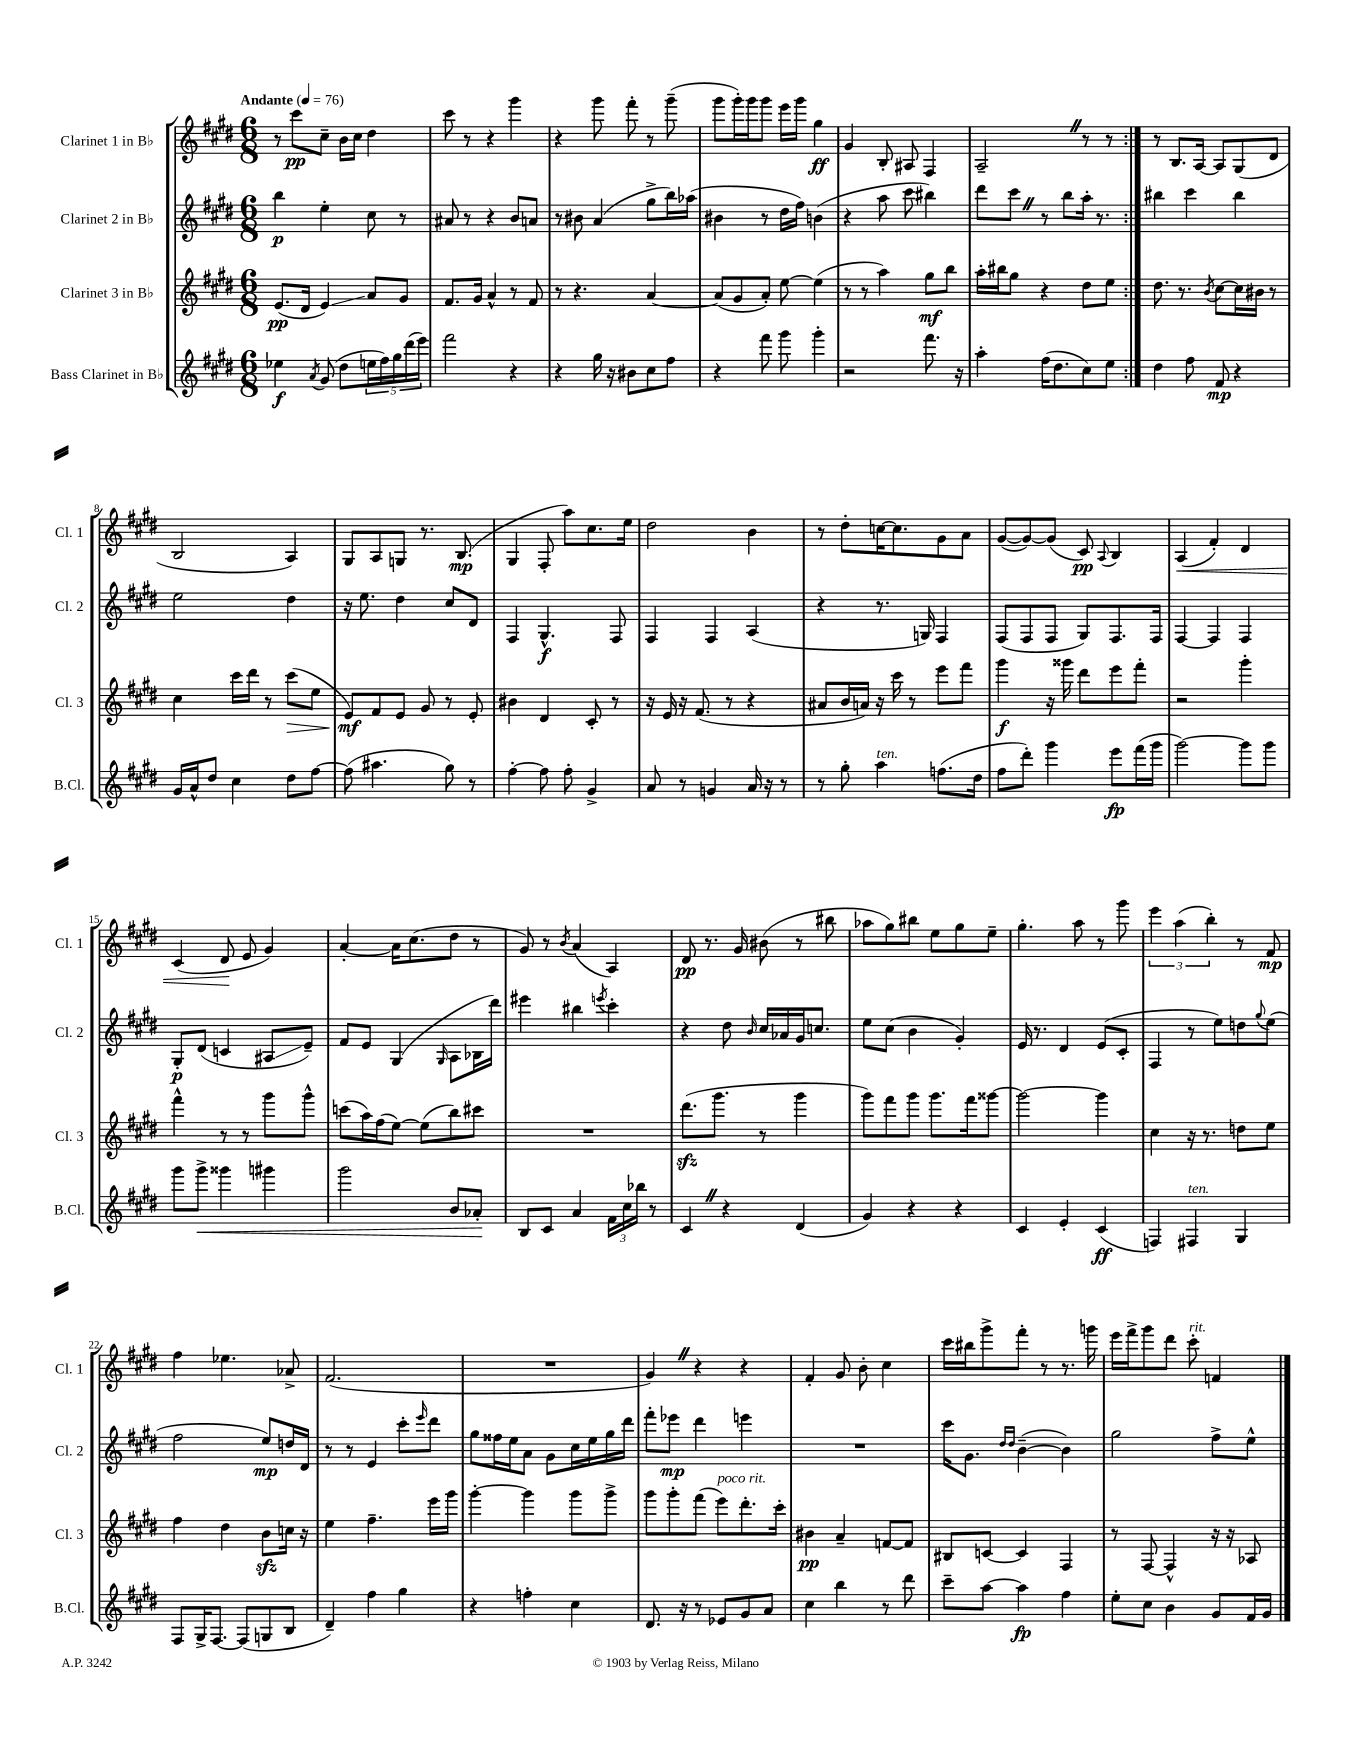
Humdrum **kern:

**kern	**kern	**kern	**kern
*staff4	*staff3	*staff2	*staff1
*clefG2	*clefG2	*clefG2	*clefG2
*k[f#c#g#d#]	*k[f#c#g#d#]	*k[f#c#g#d#]	*k[f#c#g#d#]
*M6/8	*M6/8	*M6/8	*M6/8
*MM76	*MM76	*MM76	*MM76
4ee-\	(8.e/L	4bb\	8r
.	.	.	8ccc#\L
.	16d#/Jk	.	.
8qa/	.	.	.
(8g#/	4e/)	4ee'\	8cc#~\J
8dd#\L	.	.	16b\LL
.	.	.	16cc#\JJ
20ee\L	8a/L	8cc#\	4dd#\
20ff#\)	.	.	.
20gg#\	.	.	.
.	8g#/J	8r	.
(20ddd#\	.	.	.
20eee\JJ)	.	.	.
=	=	=	=
2fff#\	8.f#/L	8a#/	8ccc#\
.	.	8r	8r
.	16g#/Jk	.	.
.	4a^^/	4r	4r
4r	8r	8b/L	4ggg#\
.	8f#/	8a/J	.
=	=	=	=
4r	8r	8r	4r
.	4.r	8b#\	.
16gg#\	.	(4a/	8ggg#\
16r	.	.	.
8b#\L	.	.	8fff#'\
8cc#\	[4a/	8gg#^\L	8r
8ff#\J	.	16bb\L)	(8ggg#~\
.	.	(16aa-\JJ	.
=	=	=	=
4r	(8a/]L	4b#\	8ggg#\L
.	8g#/	.	16ggg#'\L)
.	.	.	16ggg#\J
8fff#\	8a'/J)	8r	8ggg#\J
8ggg#\	[8ee\	16dd#\LL	16eee\LL
.	.	16ff#\JJ)	16ggg#\JJ
4ggg#'\	(4ee\]	(4b\	4gg#\
=	=	=	=
2r	8r	4r	4g#/
.	8r	.	.
.	4aa\)	8aa\	8B'/
.	.	8ccc#\	8A#/
8.fff#\	8gg#\L	4bb#\)	4F#/
.	8bb\J	.	.
16r	.	.	.
=	=	=	=
4aa'\	16aa'\LL	8ddd#\L	2A~/
.	16bb#\J	.	.
.	8gg#\J	8ccc#\J	.
(16ff#\LK	4r	8r	.
8.dd#\	.	.	.
.	.	8bb\L	.
8cc#\)	8dd#\L	16aa'\Jk	8r
.	.	8.r	.
8ee\J	8ee\J	.	8r
=:|!	=:|!	=:|!	=:|!
4dd#\	8.dd#\	4bb#\	8r
.	.	.	8.B/L
.	8.r	.	.
8ff#\	.	4ccc#\	.
.	.	.	[16A/Jk
.	8qb/	.	.
8f#/	[8cc#\L	.	8A/]L
4r	16cc#\]L	4bb#\	(8G#/
.	16b#\JJ	.	.
.	8r	.	8d#/J
=	=	=	=
16g#/LL	4cc#\	2ee\	2B/
16a^^/J	.	.	.
8dd#/J	.	.	.
4cc#\	16ccc#\LL	.	.
.	16ddd#\JJ	.	.
.	8r	.	.
8dd#\L	(8ccc#\L	4dd#\	4A/)
[8ff#\J	8ee\J	.	.
=	=	=	=
(8ff#\]	8e/L)	16r	8G#/L
.	.	8.ee\	.
4.aa#\	8f#/	.	8A/
.	8e/J	4dd#\	8G/J
.	8g#/	.	8.r
8gg#\)	8r	8cc#/L	.
.	.	.	(8.B/
8r	8e'/	8d#/J	.
=	=	=	=
[4ff#'\	4b#\	4F#/	4G#/
8ff#\]	4d#/	4.G#^^/	8F#'/
8ff#'\	.	.	8aa\L)
4g#^/	8c#'/	.	8.cc#\
.	8r	8F#/	.
.	.	.	16ee\Jk
=	=	=	=
8a/	16r	4F#/	2dd#\
.	16e/	.	.
8r	16r	.	.
.	(8.f#/	.	.
4g/	.	4F#/	.
.	8r	.	.
16a/	4r	(4A/	4b\
16r	.	.	.
8r	.	.	.
=	=	=	=
8r	8a#/L	4r	8r
8gg#'\	16b/L	.	8dd#'\L
.	16a/JJ)	.	.
4aa\	16r	8.r	[16cc\K
.	16ccc#\	.	8.cc\]
.	8r	.	.
.	.	16G/)	.
(8.ff\L	8eee\L	4F#/	8g#\
.	8fff#\J	.	8a\J
16dd#\Jk	.	.	.
=	=	=	=
8ff#\L	4ggg#\	(8F#/L	([8g#/L
8ddd#'\J)	.	8F#/	8g#/_)
4ggg#\	16r	8F#/J	(8g#/]J
.	16ggg##\	.	.
.	8ddd#\L	8G#/L)	8c#/)
.	.	.	8qqA/
8eee\L	8eee\	8.F#/	4B/
(16fff#\L	8fff#'\J	.	.
16ggg#\JJ	.	16F#/Jk	.
=	=	=	=
[2ggg#\)	2r	[4F#/	(4A/
.	.	4F#/]	4f#'/)
8ggg#\]L	4ggg#'\	4F#/	4d#/
8ggg#\J	.	.	.
=	=	=	=
8ggg#\L	4fff#^^\	8G#'/L	(4c#/
8ggg#^\J	.	(8d#/J	.
4ggg##\	8r	4c/	8d#/
.	8r	.	8e/
4ggg#\	8ggg#\L	8A#/L	4g#/)
.	8ggg#^^\J	8e~/J)	.
=	=	=	=
2ggg#\	(8ccc\L	8f#/L	[4a'/
.	16aa\L)	8e/J	.
.	(16ff#\J	.	.
.	[8ee\J)	(4G#/	16a\]LK
.	.	.	(8.cc#\
.	(8ee\]L	.	.
.	.	16qqG#/	.
8b/L	8bb\)	8A\L	8dd#\J
8a-'/J	8ccc#\J	16B-\L	8r
.	.	16ddd#\JJ)	.
=	=	=	=
8B/L	2.r	4eee#\	8g#/)
8c#/J	.	.	8r
.	.	.	8qb/
4a/	.	4bb#\	(4a/
.	.	8qeee/	.
24f#\LL	.	4ccc#'\	4A/)
24cc#\	.	.	.
24bb-\JJ	.	.	.
8r	.	.	.
=	=	=	=
4c#/	(8.ddd#\L	4r	8d#/
.	.	.	8.r
.	8.ggg#\J	.	.
4r	.	8dd#\	.
.	.	.	16g#/
.	.	16qqb/	.
.	8r	16cc#/LL	(8b#\
.	.	16a-/	.
(4d#/	4ggg#\	16g#/J	8r
.	.	8.cc/J	.
.	.	.	8bb#\
=	=	=	=
4g#/)	8ggg#\L)	8ee\L	8aa-\L
.	8fff#\	(8cc#\J	8gg#\)
4r	8ggg#\J	4b\	8bb#\J
.	8.ggg#\L	.	8ee\L
4r	.	4g#'/)	8gg#\
.	16fff#\k	.	.
.	[8ggg##\J	.	8ee~\J
=	=	=	=
4c#/	2ggg##\_	16e/	4.gg#'\
.	.	8.r	.
4e'/	.	4d#/	.
.	.	.	8aa\
(4c#/	4ggg##\]	(8e/L	8r
.	.	8c#'/J	8ggg#\
=	=	=	=
4F/)	4cc#\	4F#/	6eee\
.	.	.	(6aa\
4F#/	16r	8r	.
.	8.r	.	.
.	.	.	6bb'\)
.	.	8ee\L)	.
4G#/	8dd\L	8dd\	8r
.	.	8qqgg#/	.
.	8ee\J	(8ee\J	8f#/
=	=	=	=
8F#/L	4ff#\	2ff#\	4ff#\
16G#^/K	.	.	.
[8.F#/J	.	.	.
.	4dd#\	.	4.ee-\
(8F#/]L	.	.	.
8G/	8b\L	8ee/L)	.
8B/J	16cc\Jk	16dd/L	8a-^/
.	16r	16d#/JJ	.
=	=	=	=
4d#~/)	4ee\	8r	(2.f#/
.	.	8r	.
4ff#\	4.ff#~\	4e/	.
4gg#\	.	8ccc#'\L	.
.	.	16qqeee/	.
.	16eee\LL	8ddd#\J	.
.	16ggg#\JJ	.	.
=	=	=	=
4r	[4ggg#'\	8gg#\L	2.r
.	.	16ff##\L	.
.	.	16ee\J	.
4ff'\	4ggg#\]	8a\J	.
.	.	8g#\L	.
4cc#\	8ggg#\L	16cc#\L	.
.	.	16ee\	.
.	8ggg#^\J	16gg#\	.
.	.	16ddd#\JJ	.
=	=	=	=
8.d#/	8ggg#\L	8fff#'\L	4g#/)
.	8ggg#'\	8eee-\J	.
16r	.	.	.
8r	(8fff#\J	4ddd#\	4r
8e-/L	8eee\L)	.	.
8g#/	8.ddd#'\	4eee\	4r
8a/J	.	.	.
.	16ccc#'\Jk	.	.
=	=	=	=
4cc#\	4b#\	2.r	4f#'/
4bb\	4a~/	.	8g#/
.	.	.	8b'\
8r	[8f/L	.	4cc#\
8ddd#\	8f/]J	.	.
=	=	=	=
8ccc#~\L	8B#/L	16ccc#\LK	16ccc#\LL
.	.	8.g#\J	16bb#\J
[8aa\J	[8c/J	.	8ggg#^\
.	.	16qqdd#/LL	.
.	.	16qqdd#/JJ	.
4aa\]	4c/]	([4b~\	8fff#'\J
.	.	.	8r
4ff#\	4F#/	4b\])	8.r
.	.	.	16ggg\
=	=	=	=
8ee'\L	8r	2gg#\	16eee\LL
.	.	.	16fff#^\J
8cc#\J	[8F#/	.	8ggg#\
4b\	4F#^^/]	.	8ddd#\J
.	.	.	8ccc#'\
8g#/L	16r	8ff#^\L	4f/
.	16r	.	.
16f#/L	8A-/	8ee^^\J	.
16g#/JJ	.	.	.
==	==	==	==
*-	*-	*-	*-
